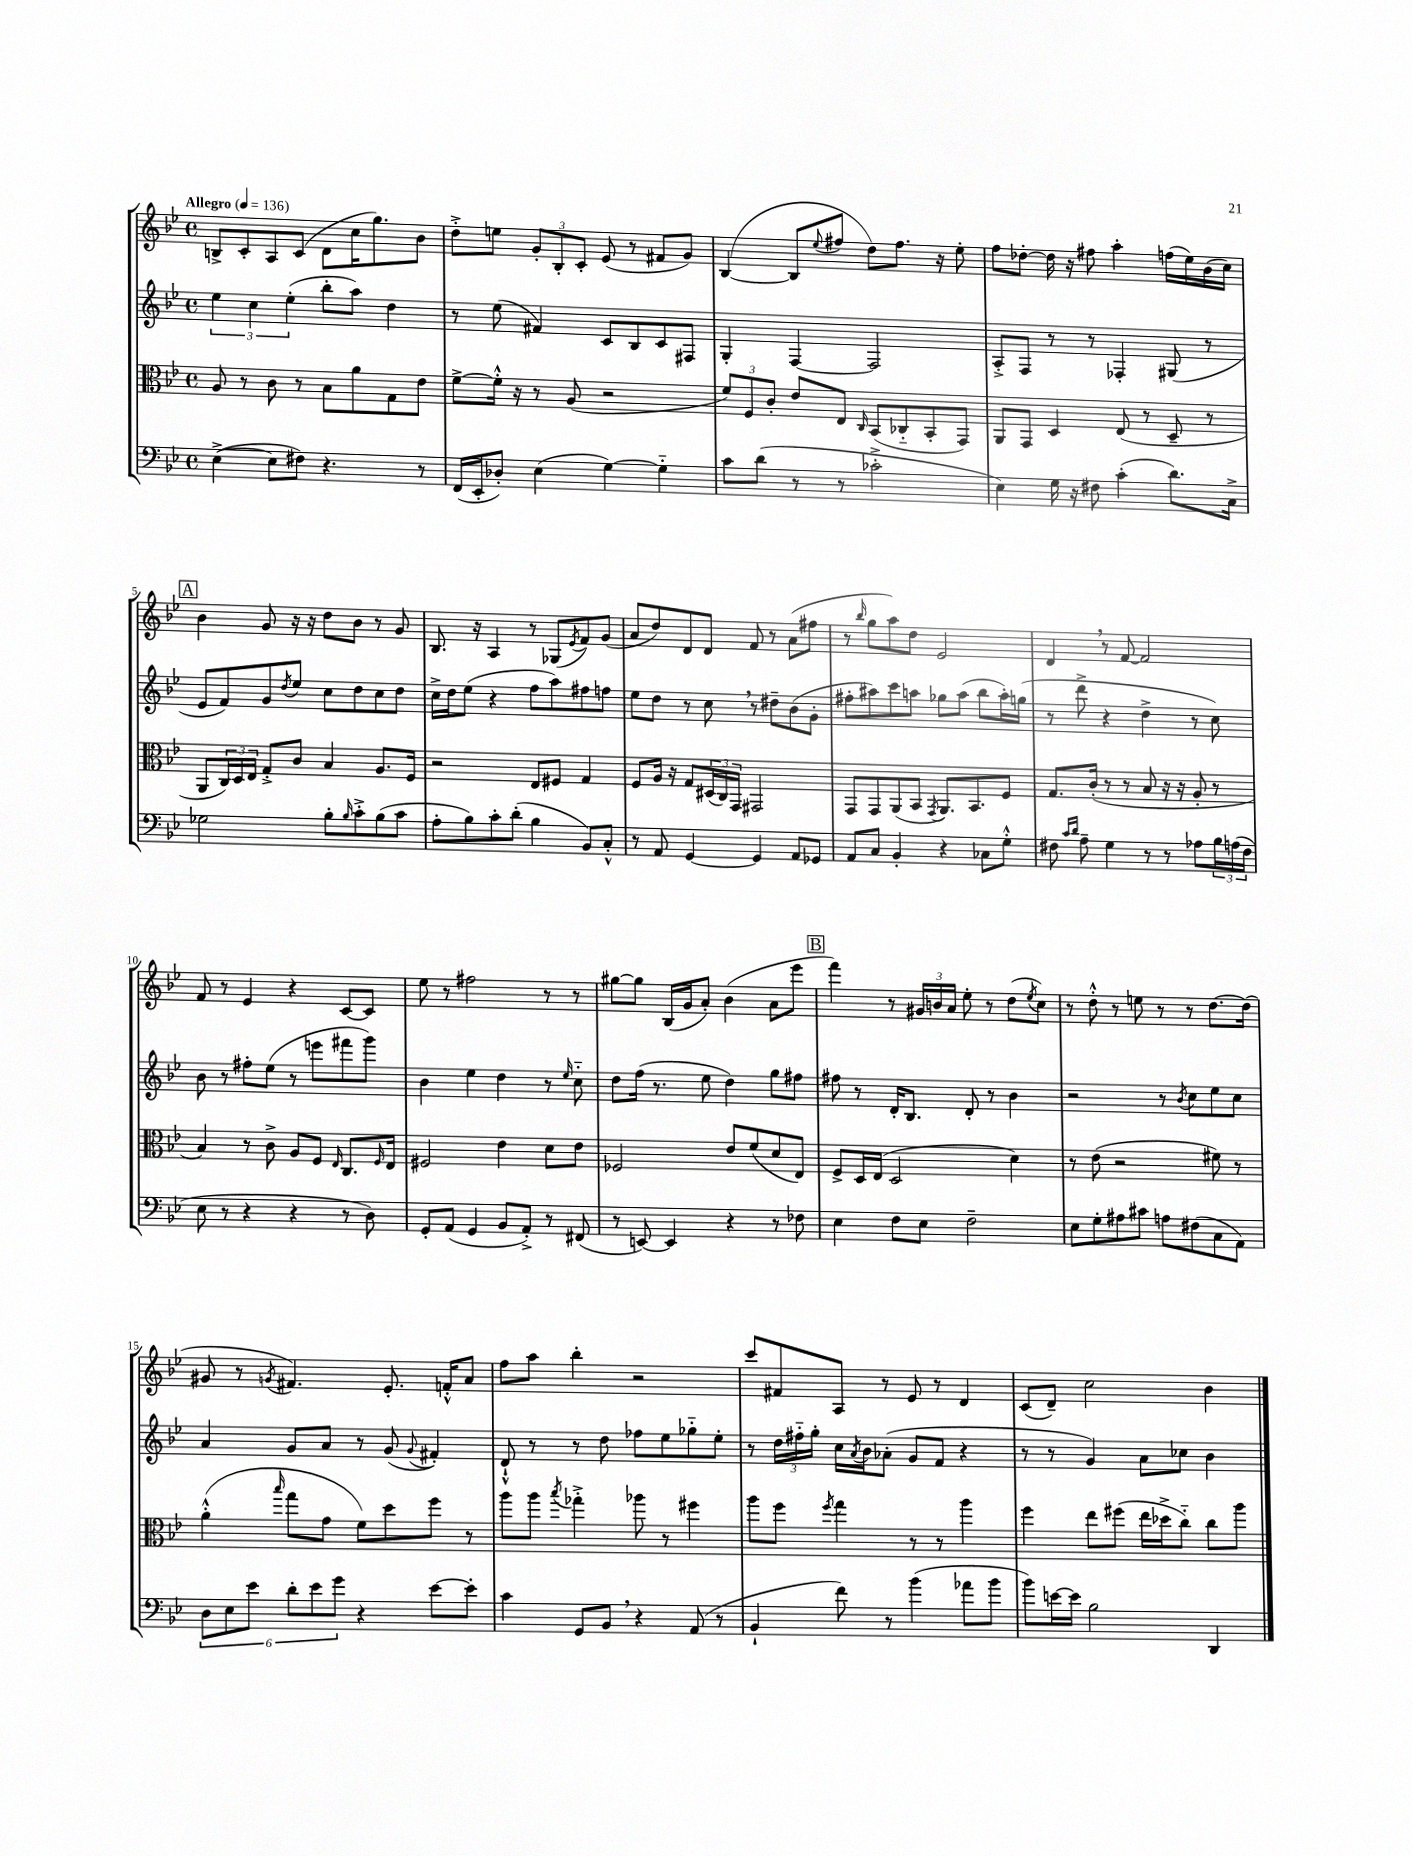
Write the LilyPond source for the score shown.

<<
\new StaffGroup <<
\new Staff = "s0" {
    \clef treble \key bes \major \defaultTimeSignature \time 4/4 \tempo "Allegro" 4 = 136
    b8-> c'8-. a8 c'8( d'8 c''16 g''8.) bes'8 |
    d''8-.-> e''8 \tuplet 3/2 { g'8-. bes8-. c'8-. } ees'8( r8 fis'8 g'8) |
    bes4~( bes8 \appoggiatura { ees''8 } fis''8 d''8) fis''8. r16 ees''8-. |
    f''8 des''8~-. des''16 r16 fis''8 a''4-. f''16( ees''16) bes'16( c''16) |
    \mark \markup { \box "A" } bes'4 g'8 r16 r16 d''8 bes'8 r8 g'8 |
    bes8. r16 a4 r8 ges8( \acciaccatura { ees'8 } f'8) g'8( |
    a'8 d''8) d'8 d'8 f'8 r8 a'8( fis''8 |
    r8 \grace { bes''16 } g''8 a''8) d''8 ees'2 |
    d'4 \breathe r8 f'8~ f'2 |
    f'8 r8 ees'4 r4 c'8~ c'8 |
    ees''8 r8 fis''2 r8 r8 |
    gis''8~ gis''8 bes16( g'16 a'8-.) bes'4( a'8 ees'''8 |
    \mark \markup { \box "B" } f'''4) r8 \tuplet 3/2 { gis'16 b'16 a'16 } ees''8-. r8 d''8( \acciaccatura { ees''8 } c''8) |
    r8 d''8-.-^ r8 e''8 r8 r8 d''8.~ d''16( |
    gis'8 r8 \acciaccatura { g'8 } fis'4.) ees'8.-. f'16-.-^ a'8 |
    f''8 a''8 bes''4-. r2 |
    c'''8 fis'8 a8 r8 ees'8 r8 d'4 |
    c'8( d'8--) c''2 bes'4 \bar "|." |
}
\new Staff = "s1" {
    \clef treble \key bes \major \defaultTimeSignature \time 4/4
    \tuplet 3/2 { ees''4 c''4 ees''4-.( } bes''8-. a''8) d''4 |
    r8 ees''8( fis'4) c'8 bes8 c'8 fis8 |
    g4-. f4~ f2 |
    a8-.-> f8 r8 r8 fes4-. gis8( r8 |
    \mark \markup { \box "A" } ees'8 f'8) g'8 \acciaccatura { d''8 } ees''8 c''8 d''8 c''8 d''8 |
    c''16-> d''16 ees''8( r4 f''8 a''8) fis''8 f''8 |
    ees''8 d''8 r8 c''8 \breathe r8 dis''8-- bes'8( g'8-. |
    fis''8-. ais''8) c'''8 a''8 ges''8 a''8( bes''8 a''16-.) g''16( |
    r8 d'''8-> r4 d''4-> r8 c''8) |
    bes'8 r8 fis''8-. ees''8( r8 e'''8 fis'''8 g'''8) |
    bes'4 ees''4 d''4 r8 \grace { ees''16 } c''8-_ |
    d''8 f''16( r8. ees''8 d''4) g''8 fis''8 |
    \mark \markup { \box "B" } fis''8 r8 d'16-. bes8. d'8-. r8 bes'4 |
    r2 r8 \acciaccatura { bes'8 } c''8 ees''8 c''8 |
    a'4 g'8 a'8 r8 g'8( \appoggiatura { g'8 } fis'4-.) |
    d'8-!-^ r8 r8 d''8 fes''8 ees''8 ges''8-_ ees''8-. |
    r8 \tuplet 3/2 { d''16 fis''16-_ g''16-. } c''16 \acciaccatura { a'8 } bes'16 aes'8-.( g'8 f'8 r4 |
    r8 r8 g'4) a'8 ces''8 bes'4 \bar "|." |
}
\new Staff = "s2" {
    \clef alto \key bes \major \defaultTimeSignature \time 4/4
    a8 r8 c'8 r8 bes8 a'8 g8 ees'8 |
    f'8~-> f'16-.-^ r16 r8 a8( r2 |
    \tuplet 3/2 { f'8) f8 c'8-. } ees'8 ees8 \grace { c16 } bes,8( ces8-_ bes,8-. g,8) |
    a,8 g,8 d4 ees8( r8 d8-- r8 |
    \mark \markup { \box "A" } a,8 \tuplet 3/2 { c16) d16 ees16 } g8-.-> c'8 bes4 a8. f16 |
    r2 ees8 fis8 g4 |
    f8 a16 r16 g8 \tuplet 3/2 { dis16( c16) g,16 } gis,2 |
    g,8 g,8 a,8( bes,8 \acciaccatura { g,8 } a,8.) bes,8. f8 |
    g8. c'16-.( r8 r8 bes8 r16 r16 a8-. r8 |
    bes4) r8 c'8-> a8 f8 \grace { ees16 } c8. \grace { f16 } ees16 |
    fis2 ees'4 d'8 ees'8 |
    fes2 ees'8 f'8( d'8 ees8) |
    \mark \markup { \box "B" } f8-> d16 ees16( d2 d'4) |
    r8 ees'8( r2 fis'8) r8 |
    a'4-.-^( \grace { bes''16 } g''8 g'8 f'8) d''8 f''8 r8 |
    a''8 a''8 \acciaccatura { bes''8 } ges''4-.-> aes''8 r8 fis''4 |
    a''8 f''8 \acciaccatura { f''8 } g''4 r8 r8 a''4 |
    f''4 ees''8 fis''8( ees''16 des''16-> c''8-_) c''8 a''8 \bar "|." |
}
\new Staff = "s3" {
    \clef bass \key bes \major \defaultTimeSignature \time 4/4
    ees4~->( ees8 fis8) r4. r8 |
    f,16( ees,16-. des8-.) ees4( g4~) g4-_ |
    c'8 d'8( r8 r8 ces'2-.-> |
    ees4) g16 r16 fis8 c'4-.( d'8.) c16-> |
    \mark \markup { \box "A" } ges2 bes8-. \grace { bes16 } c'8-.-> bes8( c'8 |
    a8-. bes8) c'8-. d'8-.( bes4 bes,8) c8-.-^ |
    r8 a,8 g,4~ g,4 a,8 ges,8 |
    a,8 c8 bes,4-. r4 ces8 g8-.-^ |
    fis8 \grace { c'16 d'16 } a8-- g4 r8 r8 aes8 \tuplet 3/2 { bes16 a16( fis16 } |
    ees8 r8 r4 r4 r8 d8) |
    g,8-. a,8( g,4 bes,8 a,8-.->) r8 fis,8( |
    r8 e,8~) e,4 r4 r8 fes8 |
    \mark \markup { \box "B" } ees4 f8 ees8 f2-- |
    ees8 g8-. ais8 cis'8 a8 fis8( c8 a,8) |
    \tuplet 6/4 { d8 ees8 ees'8 d'8-. ees'8 g'8 } r4 ees'8~ ees'8-. |
    c'4 g,8 bes,8 \breathe r4 a,8( r8 |
    bes,4-! f'8) r8 bes'4( aes'8 bes'8 |
    bes'8) e'16~ e'16 bes2 d,4 \bar "|." |
}
>>
>>
